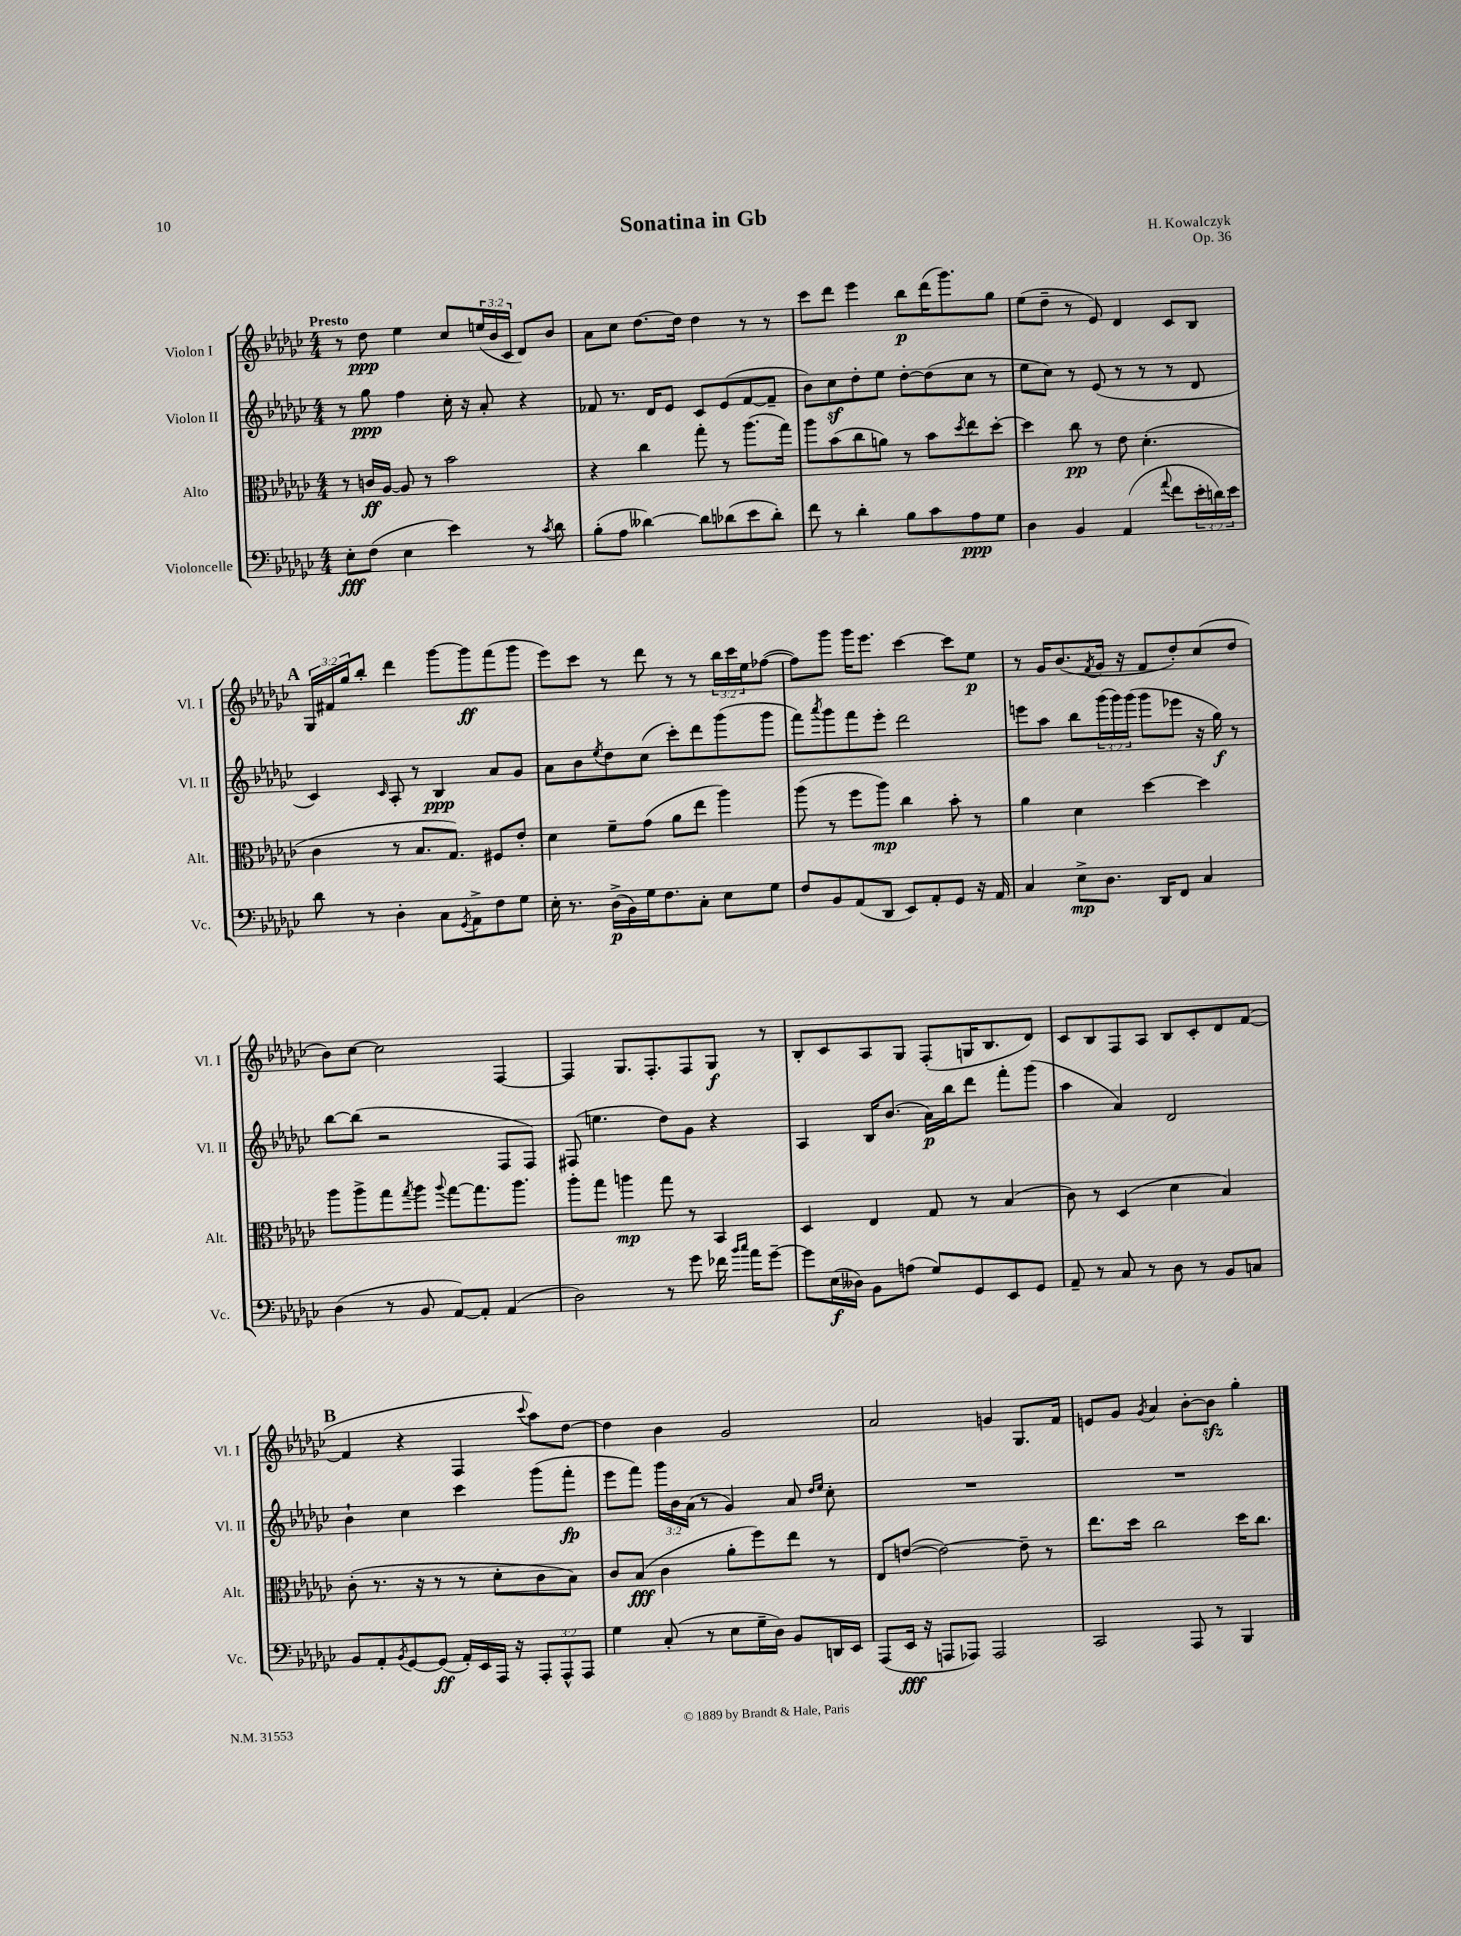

**kern	**dynam	**kern	**dynam	**kern	**dynam	**kern	**dynam
*part4	*part4	*part3	*part3	*part2	*part2	*part1	*part1
*staff4	*staff4	*staff3	*staff3	*staff2	*staff2	*staff1	*staff1
*I"Violoncelle	*	*I"Alto	*	*I"Violon II	*	*I"Violon I	*
*I'Vc.	*	*I'Alt.	*	*I'Vl. II	*	*I'Vl. I	*
*clefF4	*	*clefC3	*	*clefG2	*	*clefG2	*
*k[b-e-a-d-g-c-]	*	*k[b-e-a-d-g-c-]	*	*k[b-e-a-d-g-c-]	*	*k[b-e-a-d-g-c-]	*
*M4/4	*	*M4/4	*	*M4/4	*	*M4/4	*
=1	=1	=1	=1	=1	=1	=1	=1
!	!	!	!	!	!	!LO:TX:a:B:t=Presto	!
8E-'\L	fff	8r	.	8r	.	8r	.
(8F\J	.	16cn/LL	ff	8gg-\	ppp	8dd-\	ppp
.	.	[16A-/JJ	.	.	.	.	.
4E-\	.	8A-/]	.	4ff\	.	4ee-\	.
.	.	8r	.	.	.	.	.
4e-\)	.	2b-\	.	16cc-'\	.	8cc-/L	.
.	.	.	.	16r	.	.	.
.	.	.	.	8a-'/	.	(24een/L	.
.	.	.	.	.	.	24b-/	.
.	.	.	.	.	.	24c-/JJ	.
8r	.	.	.	4r	.	8d-/L)	.
8qc-/	.	.	.	.	.	.	.
8d-\	.	.	.	.	.	8b-/J	.
=2	=2	=2	=2	=2	=2	=2	=2
(8B-'\L	.	4r	.	8f-X/	.	8a-\L	.
8A-\J	.	.	.	8.r	.	8cc-\J	.
[4d--X\)	.	4cc-\	.	.	.	[8.dd-\L	.
.	.	.	.	16d-/KL	.	.	.
.	.	.	.	8e-/J	.	.	.
.	.	.	.	.	.	16dd-\Jk]	.
8d--\L]	.	8gg-'\	.	8c-/L	.	4dd-\	.
(8d-X\	.	8r	.	(8e-/	.	.	.
8e-\	.	(8.aa-\L	.	[8f-/	.	8r	.
8d-'\J)	.	.	.	8f-~/J]	.	8r	.
.	.	16gg-\Jk)	.	.	.	.	.
=3	=3	=3	=3	=3	=3	=3	=3
8f\	.	8aa-\L	.	8b-\L)	.	8ccc-\L	.
8r	.	(8b-\	.	8cc-z\	.	8ddd-\J	.
4d-'\	.	8cc-\	.	8dd-'\	.	4eee-\	.
.	.	8an\J)	.	8ee-\J	.	.	.
8B-\L	.	8r	.	[8dd-'\L	.	8bb-\L	p
8c-\	.	8b-\L	.	(8dd-\]	.	(16ddd-\K	.
.	.	.	.	.	.	8.ggg-\)	.
.	.	8qdd-/	.	.	.	.	.
8A-\	ppp	8ee-\	.	8cc-\J	.	.	.
8G-\J	.	[8dd-'\J	.	8r	.	8gg-\J	.
=4	=4	=4	=4	=4	=4	=4	=4
4D-\	.	4dd-\]	.	8ee-\L	.	(8ee-\L	.
.	.	.	.	8cc-\J)	.	8dd-~\J	.
4BB-/	.	8cc-\	pp	8r	.	8r	.
.	.	8r	.	(8e-/	.	8e-/)	.
(4AA-/	.	8e-\	.	8r	.	4d-/	.
.	.	(4.d-'\	.	8r	.	.	.
8qqa-/	.	.	.	.	.	.	.
8f\L	.	.	.	8r	.	8c-/L	.
24e-'\L	.	.	.	8d-/	.	8B-/J	.
24dn\)	.	.	.	.	.	.	.
24e-\JJ	.	.	.	.	.	.	.
!!LO:LB:g=z
!!LO:REH:place=s1:t=A
=5	=5	=5	=5	=5	=5	=5	=5
8d-\	.	4c-\	.	4c-/)	.	24G-/LL	.
.	.	.	.	.	.	24f#X/	.
.	.	.	.	.	.	24gg-/J	.
8r	.	.	.	.	.	8bb-'/J	.
.	.	.	.	16qqc-/	.	.	.
4D-'\	.	8r	.	8A-'/	.	4ddd-\	.
.	.	8.B-/L	.	8r	.	.	.
8C-\L	.	.	.	4B-/	ppp	[8ggg-\L	.
.	.	8.G-/J)	.	.	.	.	.
8qGG-/	.	.	.	.	.	.	.
8AA-^\	.	.	.	.	.	8ggg-\]	ff
8F\	.	8F#X/L	.	8a-/L	.	(8fff\	.
8G-\J	.	8e-'/J	.	8g-/J	.	8ggg-\J	.
=6	=6	=6	=6	=6	=6	=6	=6
16E-'\	.	4d-\	.	8a-\L	.	8eee-\L)	.
8.r	.	.	.	.	.	.	.
.	.	.	.	8b-\	.	8ccc-\J	.
.	.	.	.	8qee-/	.	.	.
(16D-^\LL	p	8f~\L	.	8dd-\	.	8r	.
16BB-\)	.	.	.	.	.	.	.
16G-\J	.	(8g-\J	.	(8cc-\J	.	8ddd-\	.
8.F\	.	.	.	.	.	.	.
.	.	8a-\L	.	8ccc-'\L)	.	8r	.
8C-'\J	.	8ee-\J	.	8ddd-\	.	8r	.
8E-\L	.	4aa-\)	.	(8ggg-\	.	24bb-\LL	.
.	.	.	.	.	.	24ccc-\	.
.	.	.	.	.	.	24ee-\J	.
8G-\J	.	.	.	8ggg-\J	.	([8ff-X\J	.
=7	=7	=7	=7	=7	=7	=7	=7
8F/L	.	(8aa-\	.	8fff\L)	.	8ff-\L])	.
.	.	.	.	8qaaa-/	.	.	.
8BB-/	.	8r	.	8ggg-\	.	8ggg-\J	.
(8AA-/	.	8ff\L	.	8fff\	.	16ggg-\KL	.
.	.	.	.	.	.	8.eee-\J	.
8DD-/J	.	8aa-\J)	mp	8eee-'\J	.	.	.
8EE-/L)	.	4cc-\	.	2ddd-\	.	[4ccc-\	.
8AA-'/	.	.	.	.	.	.	.
8GG-/J	.	8b-'\	.	.	.	8ccc-\L]	.
16r	.	8r	.	.	.	8ee-\J	p
16AA-/	.	.	.	.	.	.	.
=8	=8	=8	=8	=8	=8	=8	=8
4C-/	.	4a-\	.	8eeen\L	.	8r	.
.	.	.	.	8aa-\J	.	16g-/KL	.
.	.	.	.	.	.	(8.b-/	.
8E-^\L	mp	4d-\	.	8bb-\L	.	.	.
.	.	.	.	.	.	8qf/	.
8.D-\J	.	.	.	(24ggg-\L	.	16g-/Jk	.
.	.	.	.	24ggg-\)	.	.	.
.	.	.	.	.	.	16r	.
.	.	.	.	(24ggg-\JJ	.	.	.
.	.	[4dd-\	.	8ggg-\L	.	8f/L	.
16DD-/KL	.	.	.	.	.	.	.
8FF/J	.	.	.	8eee-X\J	.	8dd-'/)	.
4C-/	.	4dd-\]	.	16r	.	(8cc-/	.
.	.	.	.	16gg-\)	f	.	.
.	.	.	.	8r	.	8dd-/J	.
!!LO:LB:g=z
=9	=9	=9	=9	=9	=9	=9	=9
(4D-\	.	8aa-\L	.	[8bb-\L	.	8b-\L)	.
.	.	8aa-^\	.	(8bb-\J]	.	[8cc-\J	.
8r	.	8gg-\	.	2r	.	2cc-\]	.
.	.	8qgg-/	.	.	.	.	.
8BB-/	.	8aa-\J	.	.	.	.	.
.	.	8qqaa-/	.	.	.	.	.
[8AA-/L)	.	[8gg-\L	.	.	.	.	.
8AA-'/J]	.	8.gg-\]	.	.	.	.	.
(4AA-/	.	.	.	8F/L	.	[4F/	.
.	.	8.aa-\J	.	.	.	.	.
.	.	.	.	8F/J)	.	.	.
=10	=10	=10	=10	=10	=10	=10	=10
2D-\)	.	8aa-'\L	.	(8F#X/	.	4F/]	.
.	.	8gg-\J	.	4.een\	.	.	.
.	.	4aan\	mp	.	.	8.G-/L	.
.	.	.	.	.	.	8.F'/	.
8r	.	8gg-\	.	8dd-\L)	.	.	.
8g-\	.	8r	.	8g-\J	.	8F/	.
16f-X\	.	4BB-/	.	4r	.	8G-/J	f
16qqb-/LL	.	.	.	.	.	.	.
16qqcc-/JJ	.	.	.	.	.	.	.
16a-\KL	.	.	.	.	.	.	.
[8g-~\J	.	.	.	.	.	8r	.
=11	=11	=11	=11	=11	=11	=11	=11
8g-\L]	.	4D-/	.	4A-/	.	8B-'/L	.
(16E-\L	f	.	.	.	.	8c-/	.
16D--X\JJ)	.	.	.	.	.	.	.
8BB-\L	.	4E-/	.	16B-/KL	.	8A-/	.
.	.	.	.	(8.b-/J	.	.	.
(8An\J	.	.	.	.	.	8G-/J	.
8G-/L)	.	8G-/	.	16a-\LL)	p	(8F'/L	.
.	.	.	.	16bb-\J	.	.	.
8GG-/	.	8r	.	8ddd-\J	.	16Gn/K	.
.	.	.	.	.	.	8.B-/	.
8EE-/	.	(4B-/	.	8fff'\L	.	.	.
8GG-/J	.	.	.	(8ggg-\J	.	8d-/J)	.
=12	=12	=12	=12	=12	=12	=12	=12
8AA-~/	.	8c-\)	.	4aa-\	.	8c-/L	.
8r	.	8r	.	.	.	8B-/	.
8C-/	.	(4D-/	.	4a-/)	.	8F/	.
8r	.	.	.	.	.	8A-/J	.
8D-\	.	4d-\	.	2d-/	.	8B-/L	.
8r	.	.	.	.	.	8c-'/	.
8BB-/L	.	4B-/)	.	.	.	8d-/	.
8Cn/J	.	.	.	.	.	([8f/J	.
!!LO:LB:g=z
!!LO:REH:place=s1:t=B
=13	=13	=13	=13	=13	=13	=13	=13
8BB-/L	.	(8c-'\	.	4b-`\	.	4f/]	.
8AA-'/	.	8.r	.	.	.	.	.
8qBB-/	.	.	.	.	.	.	.
[8GG-/	.	.	.	4cc-\	.	4r	.
.	.	16r	.	.	.	.	.
(8GG-/J]	ff	8r	.	.	.	.	.
16AA-'/LL)	.	8r	.	4ccc-\	.	4F/	.
16EE-/	.	.	.	.	.	.	.
16AAA-/JJ	.	8d-'\L	.	.	.	.	.
16r	.	.	.	.	.	.	.
.	.	.	.	.	.	8qqccc-/	.
12AAA-'/L	.	8c-\	.	(8ggg-\L	.	8aa-\L)	.
12AAA-^^/	.	.	.	.	.	.	.
.	.	8B-\J)	.	8fff'\J	fp	[8dd-\J	.
12AAA-/J	.	.	.	.	.	.	.
=14	=14	=14	=14	=14	=14	=14	=14
4G-\	.	8c-/L	.	8eee-\L	.	4dd-\]	.
.	.	(8B-/J	fff	8fff\J)	.	.	.
(8C-'/	.	4c-\	.	24ggg-\LL	.	4b-\	.
.	.	.	.	24b-\	.	.	.
.	.	.	.	(24a-\JJ	.	.	.
8r	.	.	.	8r	.	.	.
8E-\L	.	8a-'\L	.	4g-/)	.	2g-/	.
16G-~\L	.	8ff\)	.	.	.	.	.
16D-\JJ)	.	.	.	.	.	.	.
8BB-/L	.	8ee-\J	.	8a-/	.	.	.
.	.	.	.	16qqdd-/LL	.	.	.
.	.	.	.	16qqee-/JJ	.	.	.
16DDn/L	.	8r	.	8cc-'\	.	.	.
16EE-/JJ	.	.	.	.	.	.	.
=15	=15	=15	=15	=15	=15	=15	=15
(8AAA-/L	.	8E-/L	.	1r	.	2a-/	.
16EE-/Jk	fff	([8en/J	.	.	.	.	.
16r	.	.	.	.	.	.	.
8AAAn/L	.	2e\_)	.	.	.	.	.
8AAA-X/J)	.	.	.	.	.	.	.
2AAA-/	.	.	.	.	.	4gn/	.
.	.	8e~\]	.	.	.	8.G-/L	.
.	.	8r	.	.	.	.	.
.	.	.	.	.	.	16f/Jk	.
=16	=16	=16	=16	=16	=16	=16	=16
2CC-/	.	8.ee-\L	.	1r	.	8en/L	.
.	.	.	.	.	.	8g-/J	.
.	.	16dd-\Jk	.	.	.	.	.
.	.	.	.	.	.	8qg-/	.
.	.	2cc-\	.	.	.	4a-/	.
8AAA-/	.	.	.	.	.	[8b-'\L	.
8r	.	.	.	.	.	8b-zz\J]	.
4BBB-/	.	16dd-\KL	.	.	.	4gg-'\	.
.	.	8.cc-\J	.	.	.	.	.
==	==	==	==	==	==	==	==
*-	*-	*-	*-	*-	*-	*-	*-
